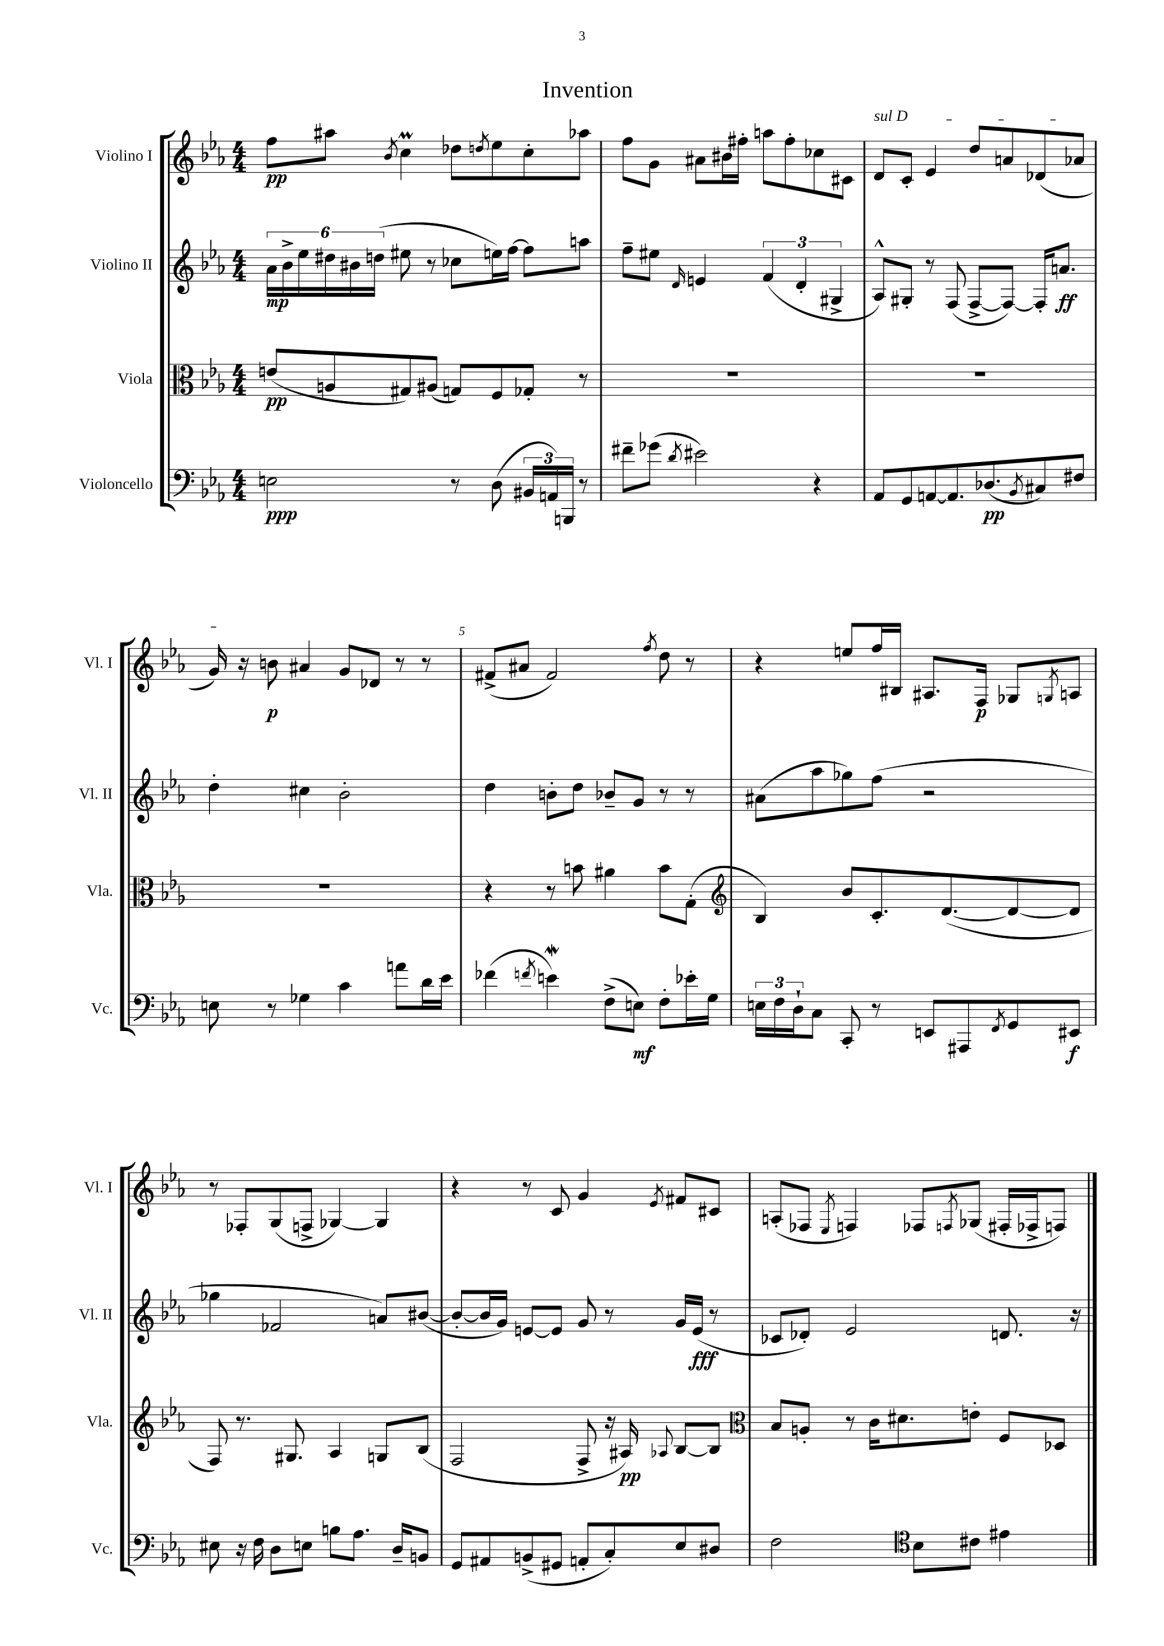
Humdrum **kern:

**kern	**kern	**kern	**kern
*staff4	*staff3	*staff2	*staff1
*clefF4	*clefC3	*clefG2	*clefG2
*k[b-e-a-]	*k[b-e-a-]	*k[b-e-a-]	*k[b-e-a-]
*M4/4	*M4/4	*M4/4	*M4/4
2E	(8e	24a-	8ff
.	.	24b-^	.
.	.	24ee-	.
.	8A	24dd#	8aa#
.	.	24b#	.
.	.	(24dd	.
.	.	.	8qb-
.	8G#)	8ee#	4cc
.	(8A#	8r	.
8r	8G)	8cc-	8dd-
.	.	.	8qdd
(8D	8F	16ee)	8ee-
.	.	[16ff	.
24BB#	8G-'	8ff]	8cc'
24AA)	.	.	.
24BBB	.	.	.
8r	8r	8aa	8aa-
=	=	=	=
8f#~	1r	8ff~	8ff
(8g-	.	8ee#	8g
8qd	.	16qqd	.
2e#)	.	4e	8a#
.	.	.	16b#
.	.	.	16ff#'
.	.	(6f	8aa
.	.	.	8ff#'
.	.	6d'	.
4r	.	.	8cc-
.	.	6G#^	.
.	.	.	8c#
=	=	=	=
8AA-	1r	8A-^^)	8d
8GG	.	8G#'	8c'
[8AA	.	8r	4e-
8.AA]	.	(8F	.
.	.	[8F^	8dd
(8.D-	.	.	.
.	.	8F_)	8a
8qBB-	.	.	.
8C#)	.	16F']	(8d-
.	.	8.a	.
8F#	.	.	8a-
=	=	=	=
8E	1r	4dd'	16g)
.	.	.	16r
8r	.	.	8b
4G-	.	4cc#	4a#
4c	.	2b-'	8g
.	.	.	8d-
8a	.	.	8r
16d	.	.	8r
16e-	.	.	.
=	=	=	=
(4f-	4r	4dd	(8f#^
.	.	.	8a#
8qf	.	.	.
4e)	8r	8b'	2f#)
.	8b	8dd	.
(8F^	4a#	8b-~	.
8E)	.	8g	.
.	.	.	8qff
8F'	8b	8r	8dd
16e-'	(8G'	8r	8r
16G	.	.	.
=	=	=	=
*	*clefG2	*	*
24E	4B-)	(8a#	4r
24F	.	.	.
24D`	.	.	.
8C	.	8aa-	.
8CC'	8b-	8gg-)	8ee
8r	8.c'	(8ff	16ff
.	.	.	16B#
8EE	.	2r	8.A#
.	([8.d	.	.
8AAA#	.	.	.
.	.	.	16F
8qFF	.	.	.
8GG	8d_	.	8G-
.	.	.	8qG
8EE#	8d]	.	8A
=	=	=	=
8E#	8F)	4gg-	8r
16r	8.r	.	8F-'
16F	.	.	.
8D	.	2f-	(8G
.	8.G#	.	.
8E	.	.	8F^
8B	4A-	.	[4G-)
8.A-	.	.	.
.	8G	8a)	4G-]
16D~	.	.	.
8BB	(8B-	([8b#	.
=	=	=	=
8GG	2F	8b#'_	4r
8AA#	.	16b#]	.
.	.	16g)	.
(8BB^	.	[8e	8r
8GG#	.	8e]	8c
8AA'	8F^	8g	4g
8C')	16r	8r	.
.	16A#)	.	.
.	8qqA-	.	8qe-
8E-	[8B-	16g	8f#
.	.	(16e	.
8D#	8B-]	8r	8c#
=	=	=	=
*	*clefC3	*	*
2F	8B-	8c-	(8A'
.	8A'	8d-')	8F-
.	.	.	8qE-
.	8r	2e-	4F)
.	16c	.	.
.	8.d#	.	.
*clefC4	*	*	*
8B-	.	.	8F-
.	.	.	8qF
8c#	8e'	.	(8G-
4e#	8F	8.d	16F#'
.	.	.	16F-^
.	8D-	.	8F)
.	.	16r	.
==	==	==	==
*-	*-	*-	*-
